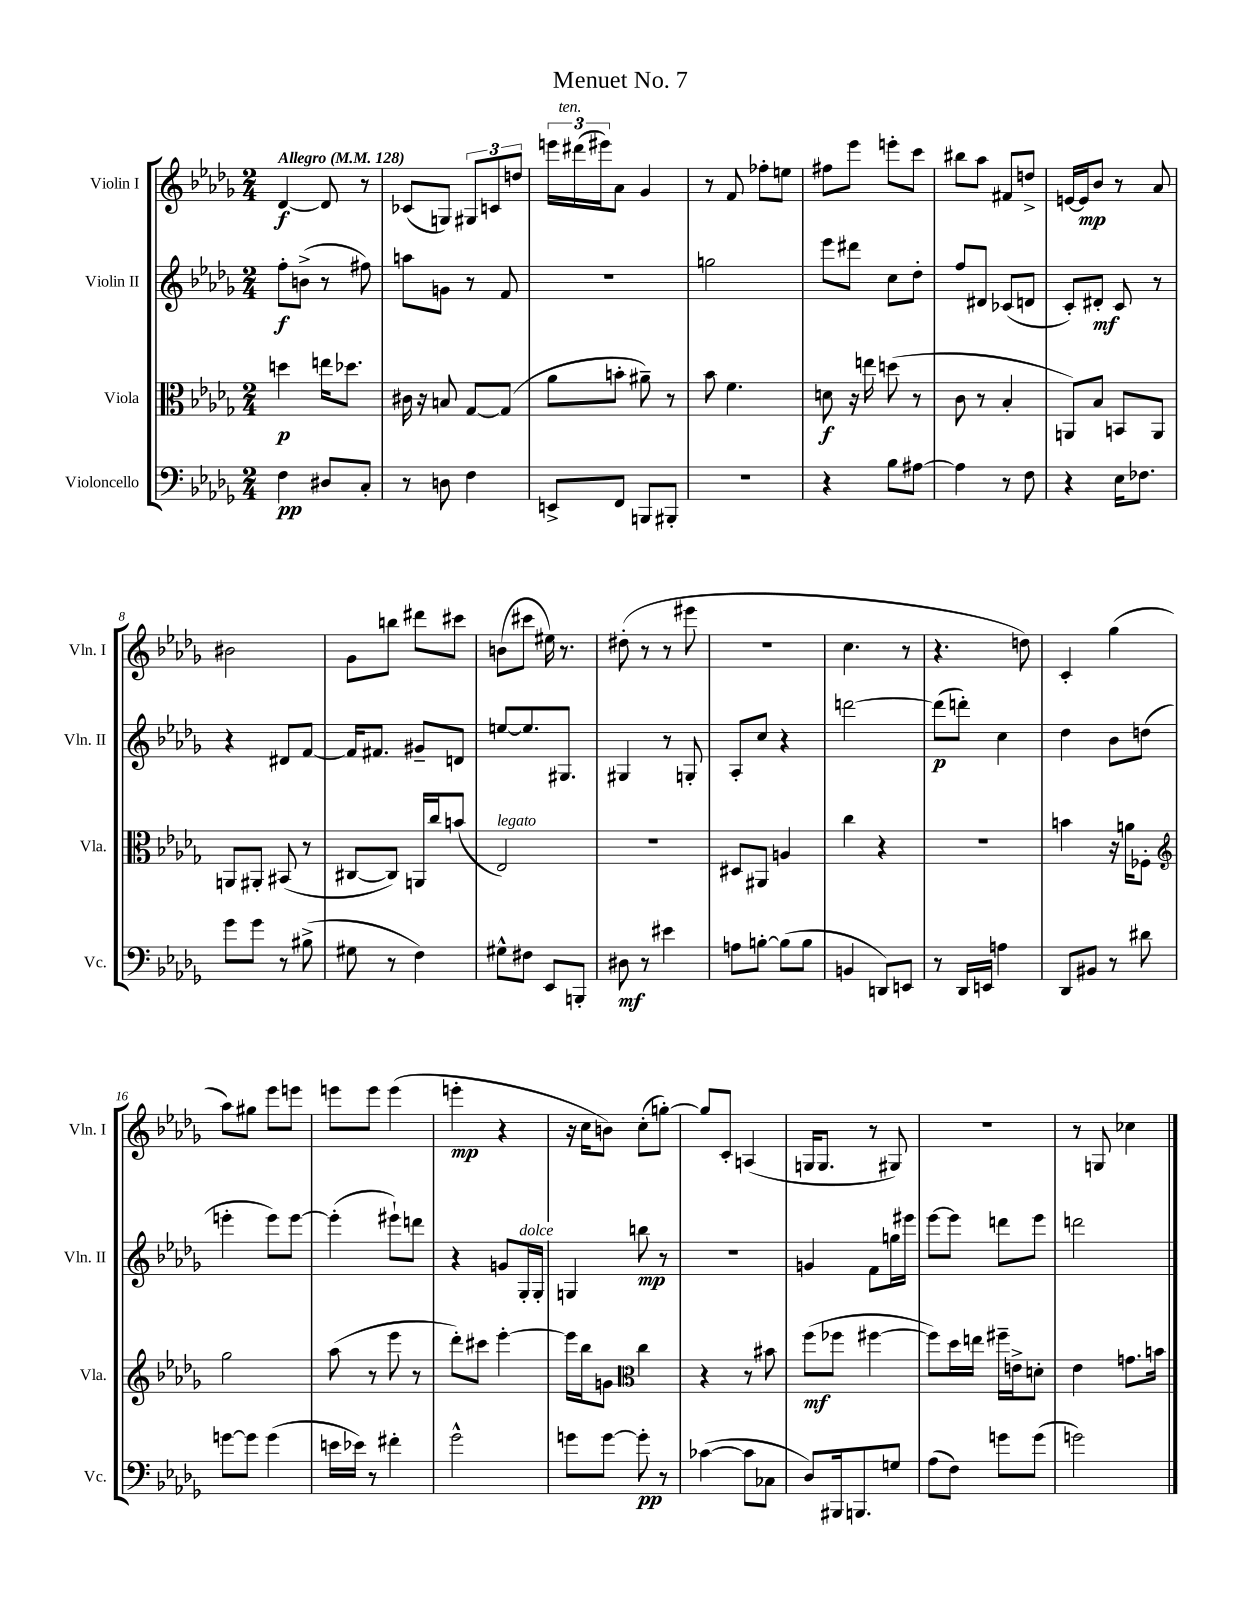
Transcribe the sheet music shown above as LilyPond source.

\header { title = "Menuet No. 7" }
<<
\new StaffGroup <<
\new Staff = "s0" \with { instrumentName = "Violin I" shortInstrumentName = "Vln. I" } {
    \clef treble \key des \major \numericTimeSignature \time 2/4 \tempo "Allegro" 4 = 128
    des'4~\f des'8 r8 |
    ces'8( g8) \tuplet 3/2 { gis8 c'8 d''8 } |
    \tuplet 3/2 { e'''16 dis'''16^\markup { \italic "ten." }( eis'''16) } aes'8 ges'4 |
    r8 f'8 fes''8-. e''8 |
    fis''8 ees'''8 e'''8-. c'''8 |
    bis''8 aes''8 fis'8 d''8-> |
    e'16~ e'16\mp bes'8 r8 aes'8 |
    bis'2 |
    ges'8 b''8 dis'''8 cis'''8 |
    b'8( cis'''8 eis''16) r8. |
    dis''8-.( r8 r8 eis'''8 |
    R2 |
    c''4. r8 |
    r4. d''8) |
    c'4-. ges''4( |
    aes''8) gis''8 ees'''8 e'''8 |
    e'''8 e'''8 e'''4( |
    e'''4-.\mp r4 |
    r16 c''16 b'8) c''8-.( g''8~-.) |
    g''8 c'8-. a4( |
    g16 g8. r8 gis8) |
    r2 |
    r8 g8 ces''4 \bar "|." |
}
\new Staff = "s1" \with { instrumentName = "Violin II" shortInstrumentName = "Vln. II" } {
    \clef treble \key des \major \numericTimeSignature \time 2/4
    f''8-.\f b'8->( r8 fis''8) |
    a''8 g'8 r8 f'8 |
    r2 |
    g''2 |
    ees'''8 dis'''8 c''8 des''8-. |
    f''8 dis'8 ces'8( d'8 |
    c'8-.) dis'8-.\mf c'8 r8 |
    r4 dis'8 f'8~ |
    f'16 fis'8. gis'8-- d'8 |
    e''8~ e''8. gis8. |
    gis4 r8 g8-. |
    aes8-. c''8 r4 |
    d'''2~ |
    d'''8\p( d'''8-.) c''4 |
    des''4 bes'8 d''8( |
    e'''4-. e'''8) e'''8~ |
    e'''4-.( eis'''8-!) d'''8 |
    r4 g'8 ges16-.^\markup { \italic "dolce" } ges16-. |
    g4 b''8\mp r8 |
    r2 |
    g'4 f'8 g''16 eis'''16 |
    ees'''8~ ees'''8 d'''8 ees'''8 |
    d'''2 \bar "|." |
}
\new Staff = "s2" \with { instrumentName = "Viola" shortInstrumentName = "Vla." } {
    \clef alto \key des \major \numericTimeSignature \time 2/4
    d''4\p e''16 des''8. |
    cis'16 r16 b8 ges8~ ges8( |
    aes'8 b'8-. ais'8--) r8 |
    bes'8 f'4. |
    d'8\f r16 e''16 d''8( r8 |
    c'8 r8 bes4-. |
    a,8) bes8 b,8 a,8 |
    a,8 ais,8-. bis,8( r8 |
    cis8~ cis8) a,16 c''16 b'8( |
    ees2^\markup { \italic "legato" }) |
    R2 |
    dis8 ais,8 a4 |
    c''4 r4 |
    r2 |
    b'4 r16 a'16 fes8-. |
    \clef treble ges''2 |
    aes''8( r8 ees'''8 r8 |
    des'''8-.) cis'''8 ees'''4~-. |
    ees'''16 bes''16 g'8 \clef alto c''4 |
    r4 r8 bis'8 |
    f''8\mf( fes''8 fis''4~ |
    fis''8) des''16 e''16 fis''16-- e'16-> d'8-. |
    ees'4 g'8. b'16 \bar "|." |
}
\new Staff = "s3" \with { instrumentName = "Violoncello" shortInstrumentName = "Vc." } {
    \clef bass \key des \major \numericTimeSignature \time 2/4
    f4\pp dis8 c8-. |
    r8 d8 f4 |
    e,8-> f,8 b,,8 bis,,8-. |
    R2 |
    r4 bes8 ais8~ |
    ais4 r8 f8 |
    r4 ees16 fes8. |
    ges'8 ges'8 r8 bis8->( |
    gis8 r8 f4) |
    gis8-^ fis8 ees,8 b,,8-. |
    dis8\mf r8 eis'4 |
    a8 b8~-. b8( b8 |
    b,4 d,8) e,8 |
    r8 des,16 e,16 a4 |
    des,8 bis,8 r8 dis'8 |
    g'8~ g'8 g'4( |
    e'16 ees'16) r8 fis'4-. |
    ges'2-^ |
    g'8 g'8~ g'8-.\pp r8 |
    ces'4~( ces'8 ces8 |
    des8) bis,,16 b,,8. g8 |
    aes8( f8) g'8 g'8( |
    g'2) \bar "|." |
}
>>
>>
